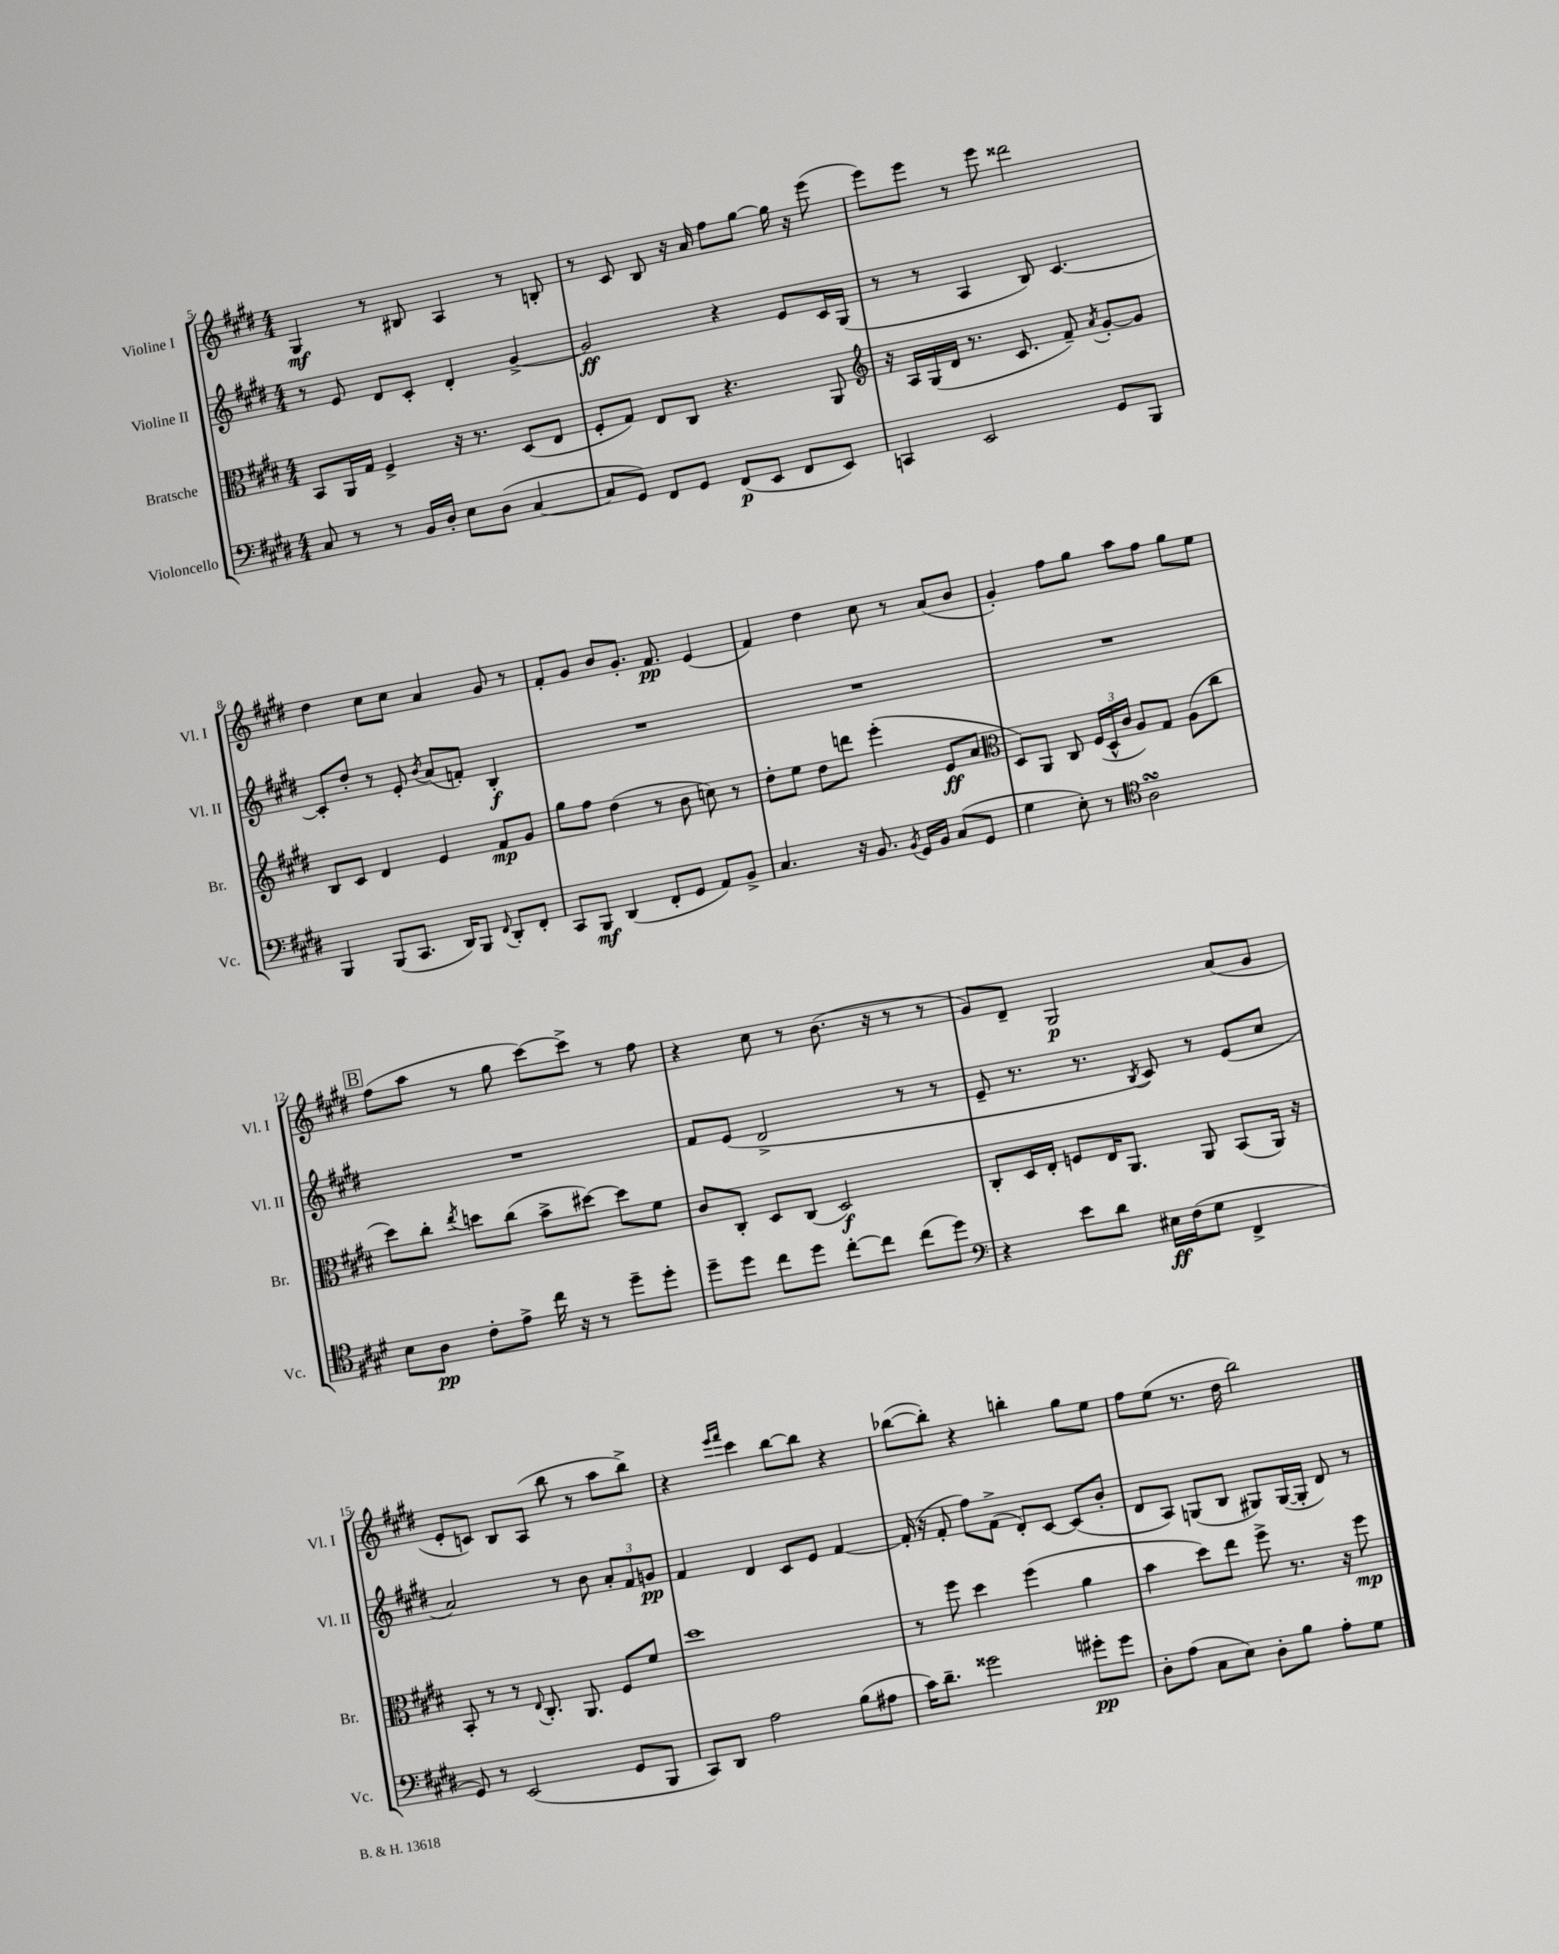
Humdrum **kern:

**kern	**dynam	**kern	**dynam	**kern	**dynam	**kern	**dynam
*part4	*part4	*part3	*part3	*part2	*part2	*part1	*part1
*staff4	*staff4	*staff3	*staff3	*staff2	*staff2	*staff1	*staff1
*I"Violoncello	*	*I"Bratsche	*	*I"Violine II	*	*I"Violine I	*
*I'Vc.	*	*I'Br.	*	*I'Vl. II	*	*I'Vl. I	*
*clefF4	*	*clefC3	*	*clefG2	*	*clefG2	*
*k[f#c#g#d#]	*	*k[f#c#g#d#]	*	*k[f#c#g#d#]	*	*k[f#c#g#d#]	*
*M4/4	*	*M4/4	*	*M4/4	*	*M4/4	*
=5	=5	=5	=5	=5	=5	=5	=5
8C#/	.	8BB/L	.	8r	.	4G#/	mf
8r	.	16AA/L	.	8e/	.	.	.
.	.	16G#/JJ	.	.	.	.	.
8r	.	4F#^/	.	8d#/L	.	8r	.
16BB/LL	.	.	.	8c#'/J	.	8B#X/	.
16D#'/JJ	.	.	.	.	.	.	.
8E\L	.	16r	.	4d#'/	.	4A/	.
.	.	8.r	.	.	.	.	.
(8D#\J	.	.	.	.	.	.	.
[4C#/	.	(8D#/L	.	[4g#^/	.	8r	.
.	.	8E/J	.	.	.	8Bn'/	.
=6	=6	=6	=6	=6	=6	=6	=6
8C#/L]	.	8F#'/L	.	2g#/]	ff	8r	.
8GG#/J)	.	8G#/J)	.	.	.	8c#/	.
8FF#/L	.	8E/L	.	.	.	8B/	.
8GG#/J	.	8C#/J	.	.	.	16r	.
.	.	.	.	.	.	16a/	.
(8FF#/L	p	4.r	.	4r	.	8ff#\L	.
8EE/J	.	.	.	.	.	[8gg#\J	.
8FF#/L	.	.	.	8e/L	.	16gg#\]	.
.	.	.	.	.	.	16r	.
8EE/J)	.	8AA/	.	16c#/L	.	(8eee\	.
.	.	.	.	(16G#/JJ	.	.	.
=7	=7	=7	=7	=7	=7	=7	=7
*	*	*clefG2	*	*	*	*	*
4CCn/	.	16r	.	8r	.	8eee\L)	.
.	.	16A/LL	.	.	.	.	.
.	.	(16G#/	.	8r	.	8eee\J	.
.	.	16d#/JJ	.	.	.	.	.
2EE/	.	8.r	.	4A/	.	8r	.
.	.	.	.	.	.	8eee\	.
.	.	8.c#/	.	.	.	.	.
.	.	.	.	8B/)	.	2ddd##X\	.
.	.	8f#~/)	.	[4.c#/	.	.	.
.	.	8qa/	.	.	.	.	.
8GG#/L	.	[8g#'/L	.	.	.	.	.
8BBB/J	.	8g#/J]	.	.	.	.	.
!!LO:LB:g=z
=8	=8	=8	=8	=8	=8	=8	=8
4BBB/	.	8B/L	.	8c#'/L]	.	4dd#\	.
.	.	8c#/J	.	8dd#'/J	.	.	.
(8BBB/L	.	4d#/	.	8r	.	8cc#\L	.
8.CC#/J	.	.	.	8e'/	.	8cc#\J	.
.	.	.	.	8qb/	.	.	.
.	.	4e/	.	(8a/L	.	4a/	.
16DD#/KL)	.	.	.	.	.	.	.
8BBB/J	.	.	.	8fn'/J)	.	.	.
8qqFF#/	.	.	.	.	.	.	.
8DD#'/L	.	8f#/L	mp	4B'/	f	8g#/	.
8FF#'/J	.	8g#/J	.	.	.	8r	.
=9	=9	=9	=9	=9	=9	=9	=9
8CC#/L	.	8gg#\L	.	1r	.	8f#'/L	.
8BBB/J	mf	8ff#\J	.	.	.	8g#/J	.
(4DD#/	.	(4dd#\	.	.	.	8b/L	.
.	.	.	.	.	.	8.g#'/J	.
8FF#'/L	.	8r	.	.	.	.	.
.	.	.	.	.	.	8.f#/	pp
8GG#/J	.	8b\	.	.	.	.	.
8AA/L)	.	8ccn\)	.	.	.	(4e/	.
8BB^/J	.	8r	.	.	.	.	.
=10	=10	=10	=10	=10	=10	=10	=10
4.C#/	.	8dd#'\L	.	1r	.	4f#/)	.
.	.	8ee\J	.	.	.	.	.
.	.	8dd#\L	.	.	.	4dd#\	.
16r	.	8dddn\J	.	.	.	.	.
8.BB/	.	.	.	.	.	.	.
.	.	(4eee'\	.	.	.	8cc#\	.
8qBB/	.	.	.	.	.	.	.
16GG#/LL	.	.	.	.	.	8r	.
16BB/JJ	.	.	.	.	.	.	.
(8C#/L	.	8e/L	ff	.	.	(8a/L	.
8GG#/J	.	8a/J	.	.	.	8b/J	.
=11	=11	=11	=11	=11	=11	=11	=11
*	*	*clefC3	*	*	*	*	*
4G#\	.	8D#/L)	.	1r	.	4g#'/)	.
.	.	8AA/J	.	.	.	.	.
8E'\)	.	8C#/	.	.	.	8ff#\L	.
8r	.	(24F#/LL	.	.	.	8gg#\J	.
.	.	24D#^^/	.	.	.	.	.
.	.	24c#/JJ	.	.	.	.	.
*clefC4	*	*	*	*	*	*	*
2AsSSs\	.	8A/L)	.	.	.	8aa\L	.
.	.	8G#/J	.	.	.	8ff#\J	.
.	.	(8A\L	.	.	.	8gg#\L	.
.	.	8cc#\J	.	.	.	8ee\J	.
!!LO:LB:g=z
!!LO:REH:place=s1:t=B
=12	=12	=12	=12	=12	=12	=12	=12
8B\L	.	8dd#\L)	.	1r	.	(8ff#\L	.
8A\J	pp	8cc#'\J	.	.	.	8aa\J	.
.	.	8qee/	.	.	.	.	.
8c#'\L	.	8ddn\L	.	.	.	8r	.
8e^\J	.	(8cc#\J	.	.	.	8gg#\	.
16cc#\	.	8b^\L	.	.	.	[8ccc#\L)	.
16r	.	.	.	.	.	.	.
8r	.	[8dd#X\J)	.	.	.	8ccc#^\J]	.
8dd#~\L	.	8dd#\L]	.	.	.	8r	.
8dd#'\J	.	8f#\J	.	.	.	8ff#\	.
=13	=13	=13	=13	=13	=13	=13	=13
8dd#~\L	.	8c#/L	.	8f#/L	.	4r	.
8dd#\J	.	8C#'/J	.	(8e/J	.	.	.
8cc#\L	.	8D#/L	.	2d#^/	.	8cc#\	.
8dd#\J	.	(8C#/J	.	.	.	8r	.
[8cc#'\L	.	2D#/)	f	.	.	(8.b\	.
8cc#\J]	.	.	.	.	.	.	.
.	.	.	.	.	.	16r	.
(8cc#\L	.	.	.	8r	.	8r	.
8dd#\J)	.	.	.	8r	.	8r	.
=14	=14	=14	=14	=14	=14	=14	=14
*clefF4	*	*	*	*	*	*	*
4r	.	8C#'/L	.	8e~/	.	8g#/L)	.
.	.	16D#/L	.	8.r	.	8d#~/J	.
.	.	16E'/JJ	.	.	.	.	.
8e\L	.	8Fn/L	.	.	.	2G#/	p
.	.	.	.	8.r	.	.	.
8d#\J	.	16E/K	.	.	.	.	.
.	.	8.AA/J	.	.	.	.	.
.	.	.	.	8qB/	.	.	.
16E#X\LL	ff	.	.	8c#/)	.	.	.
(16F#\J	.	.	.	.	.	.	.
8G#\J	.	8AA/	.	8r	.	.	.
4FF#^/	.	(8BB/L	.	(8e/L	.	(8a/L	.
.	.	16AA/Jk)	.	8cc#/J	.	8g#/J	.
.	.	16r	.	.	.	.	.
!!LO:LB:g=z
=15	=15	=15	=15	=15	=15	=15	=15
8GG#/)	.	8BB'/	.	2a/)	.	8e'/L	.
8r	.	8r	.	.	.	8cn/J)	.
(2EE/	.	8r	.	.	.	8B/L	.
.	.	8qqE/	.	.	.	.	.
.	.	8.C#'/	.	.	.	(8A/J	.
.	.	.	.	8r	.	8bb\	.
.	.	8.AA/	.	.	.	.	.
.	.	.	.	8b\	.	8r	.
8GG#/L	.	8F#/L	.	12a'/L	.	8aa\L	.
.	.	.	.	12f#/	.	.	.
8BBB/J	.	8f#/J	.	.	.	8bb^\J)	.
.	.	.	.	12gn/J	pp	.	.
=16	=16	=16	=16	=16	=16	=16	=16
8CC#/L)	.	1dd#	.	4f#/	.	4r	.
8DD#/J	.	.	.	.	.	.	.
.	.	.	.	.	.	16qqeee/LL	.
.	.	.	.	.	.	16qqfff#/JJ	.
2A\	.	.	.	4d#/	.	4ccc#\	.
.	.	.	.	8c#/L	.	[8bb\L	.
.	.	.	.	8e/J	.	8bb\J]	.
(8B\L	.	.	.	[4f#/	.	4r	.
8A#X\J	.	.	.	.	.	.	.
=17	=17	=17	=17	=17	=17	=17	=17
16c#\KL)	.	8r	.	(16f#'/]	.	([8bb-X\L	.
8.d#~\J	.	.	.	16r	.	.	.
.	.	8ff#\	.	8f#'/	.	8bb-'\J])	.
2g##X\	.	4dd#\	.	8ff#\L)	.	4r	.
.	.	.	.	(8f#^\J	.	.	.
.	.	(4ff#\	.	8d#'/L)	.	4bbn'\	.
.	.	.	.	[8c#/J	.	.	.
8g#X'\L	pp	4a\	.	(8c#/L]	.	8gg#\L	.
8g#\J	.	.	.	8b'/J	.	8ee\J	.
=18	=18	=18	=18	=18	=18	=18	=18
8D#'\L	.	4b\	.	8d#/L	.	8ff#\L	.
(8A\J	.	.	.	8A/J)	.	(8ee\J	.
8C#\L	.	8dd#\L)	.	(8Gn/L	.	8.r	.
8E\J)	.	8ee\J	.	8B/J	.	.	.
.	.	.	.	.	.	16dd#\	.
8D#'\L	.	8ff#^\	.	8G#X/L)	.	2bb\)	.
8B\J	.	8.r	.	([16G#/L	.	.	.
.	.	.	.	16G#'/JJ]	.	.	.
8A'\L	.	.	.	8d#/)	.	.	.
.	.	16r	.	.	.	.	.
8G#\J	.	8ff#\	mp	8r	.	.	.
==	==	==	==	==	==	==	==
*-	*-	*-	*-	*-	*-	*-	*-
